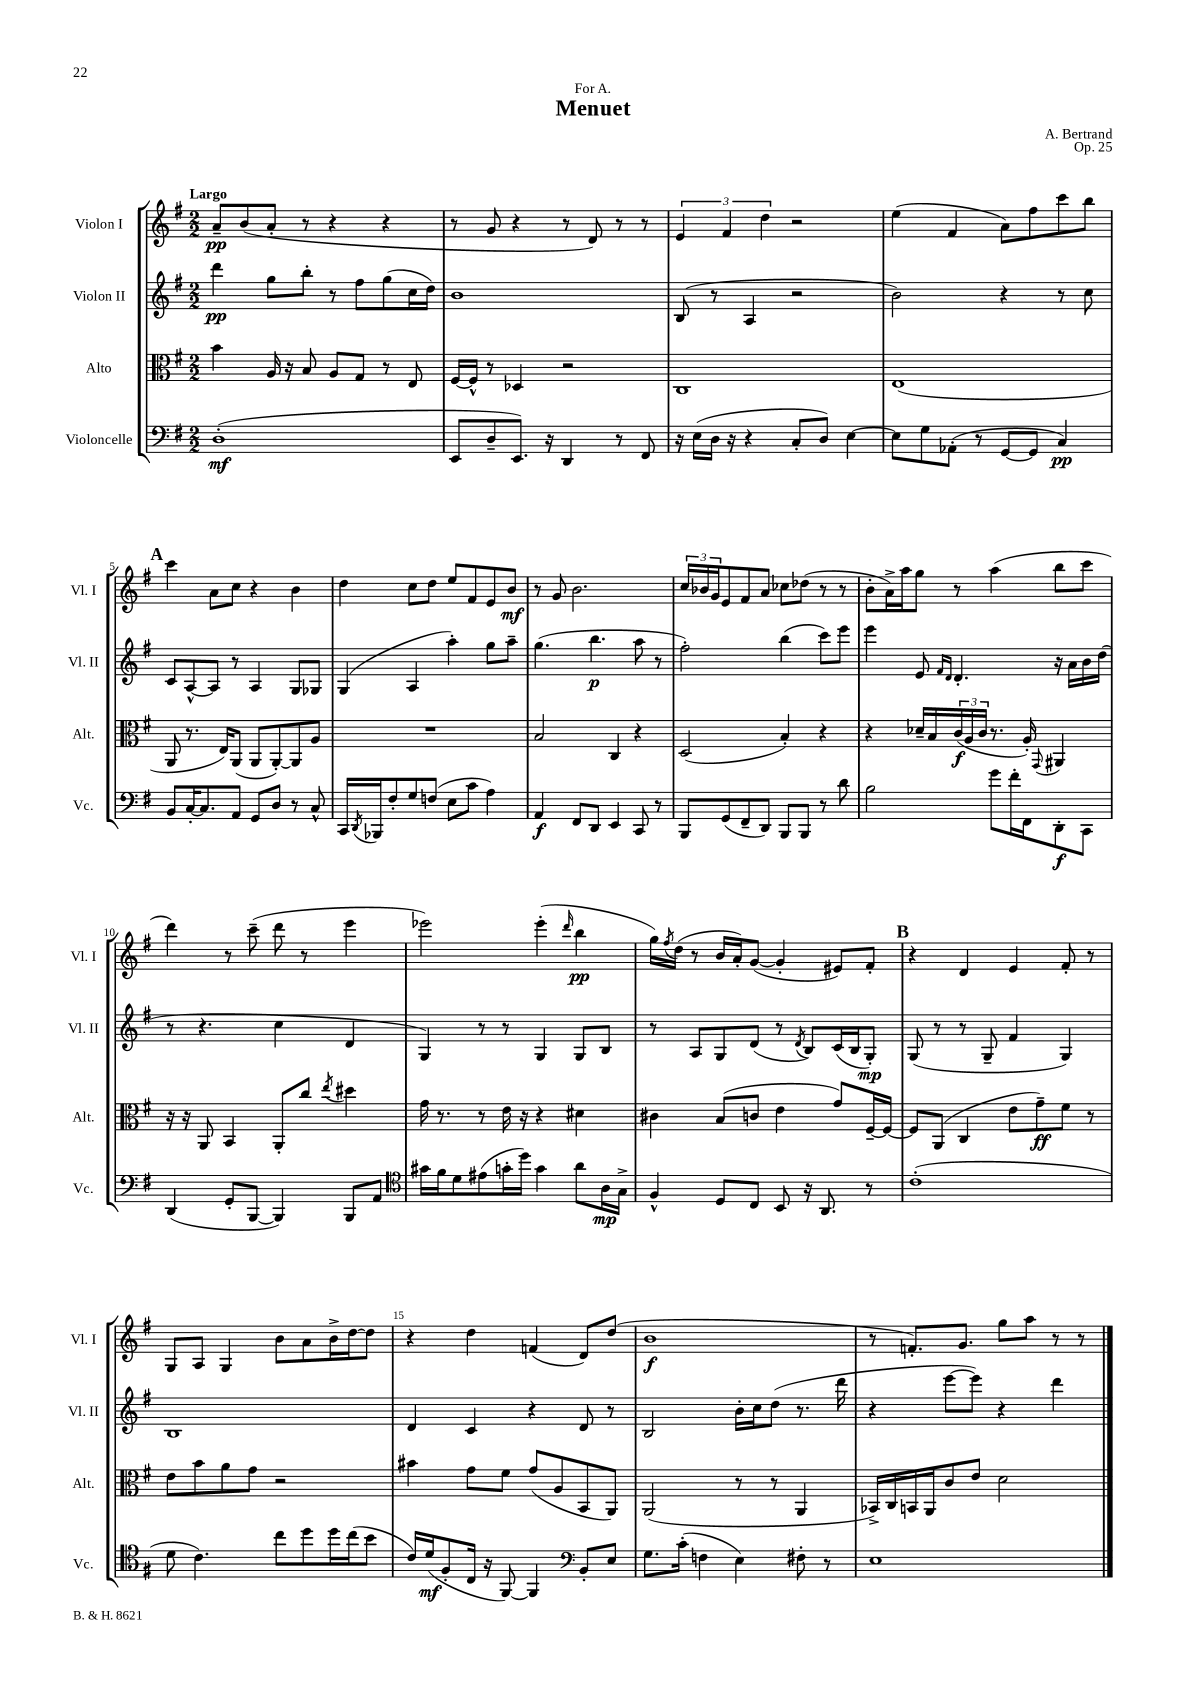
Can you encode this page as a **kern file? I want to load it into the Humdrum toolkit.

**kern	**kern	**kern	**kern
*staff4	*staff3	*staff2	*staff1
*clefF4	*clefC3	*clefG2	*clefG2
*k[f#]	*k[f#]	*k[f#]	*k[f#]
*M2/2	*M2/2	*M2/2	*M2/2
(1D'	4b	4ddd	8a~
.	.	.	(8b
.	16A	8gg	8a'
.	16r	.	.
.	8B	8bb'	8r
.	8A	8r	4r
.	8G	8ff#	.
.	8r	(8gg	4r
.	8E	16cc	.
.	.	16dd)	.
=	=	=	=
8EE	[16F#	1b	8r
.	16F#^^]	.	.
8D~	8r	.	8g
8.EE)	4D-	.	4r
16r	.	.	.
4DD	2r	.	8r
.	.	.	8d)
8r	.	.	8r
8FF#	.	.	8r
=	=	=	=
16r	1C	(8B	6e
(16E	.	.	.
16D	.	8r	.
.	.	.	6f#
16r	.	.	.
4r	.	4A	.
.	.	.	6dd
8C'	.	2r	2r
8D)	.	.	.
[4E	.	.	.
=	=	=	=
8E]	(1E	2b)	(4ee
8G	.	.	.
(8AA-'	.	.	4f#
8r	.	.	.
[8GG	.	4r	8a)
8GG]	.	.	8ff#
4C)	.	8r	8ccc
.	.	8cc	8bb
=	=	=	=
8BB	8AA	8c	4ccc
[16C'	8.r	[8A^^	.
8.C]	.	.	.
.	.	8A]	8a
.	16E)	.	.
8AA	(8AA	8r	8cc
8GG	8AA	4A	4r
8D	[8AA')	.	.
8r	8AA]	8G	4b
8C^^	8A	8G-	.
=	=	=	=
16CC	1r	(4G	4dd
8qDD	.	.	.
16BBB-	.	.	.
8F#'	.	.	.
8G	.	4A	8cc
(8F	.	.	8dd
8E	.	4aa')	8ee
8c	.	.	8f#
4A)	.	8gg	8e
.	.	8aa~	8b
=	=	=	=
4AA	2B	(4.gg	8r
.	.	.	8g
8FF#	.	.	2.b
8DD	.	4.bb	.
4EE	4C	.	.
8CC	4r	8aa	.
8r	.	8r	.
=	=	=	=
8BBB	(2D	2ff#')	24cc
.	.	.	24b-
.	.	.	24g
(8GG	.	.	8e
8FF#~	.	.	8f#
8DD)	.	.	8a
8BBB	4B')	(4bb	8cc-
8BBB	.	.	(8dd-
8r	4r	8ccc)	8r
8d	.	8eee	8r
=	=	=	=
2B	4r	4eee	8b'
.	.	.	16a^)
.	.	.	16aa
.	16d-~	8e	8gg
.	16B	.	.
.	.	16qqf#	.
.	.	16qqd	.
.	(24c	4.d'	8r
.	24A	.	.
.	24c	.	.
8g	8.r	.	(4aa
16f#'	.	.	.
16FF#	16A')	.	.
.	8qqGG	.	.
8DD'	4AA#	16r	8bb
.	.	16a	.
8CC	.	16b	8ccc
.	.	(16dd	.
=	=	=	=
(4DD	16r	8r	4ddd)
.	16r	.	.
.	8AA	4.r	.
8GG'	4BB	.	8r
[8BBB	.	.	(8ccc~
4BBB])	8AA'	4cc	8ddd
.	8cc	.	8r
.	8qee	.	.
8BBB	4dd#	4d	4eee
8AA	.	.	.
=	=	=	=
*clefC4	*	*	*
16g#	16g	4G)	2eee-)
16f#	8.r	.	.
8d	.	.	.
(8e#	8r	8r	.
16g'	16e	8r	.
16dd)	16r	.	.
4g	4r	4G	(4eee-'
.	.	.	16qqddd
8a	4d#	8G	4bb
16A	.	8B	.
16G^	.	.	.
=	=	=	=
4F#^^	4c#	8r	16gg)
.	.	.	8qff#
.	.	.	(16dd
.	.	8A	8r
8D	(8B	8G	16b
.	.	.	16a')
8C	8c	(8d	([8g
8BB	4e	8r	4g']
.	.	8qd	.
16r	.	8B)	.
8.AA	.	.	.
.	8g)	(16c	8e#)
.	.	16B	.
8r	[16F#~	8G')	8f#'
.	16F#_	.	.
=	=	=	=
(1c'	8F#]	(8G	4r
.	(8AA	8r	.
.	4C	8r	4d
.	.	8G~	.
.	8e	4f#	4e
.	8g~)	.	.
.	8f#	4G)	8f#'
.	8r	.	8r
=	=	=	=
8d	8e	1B	8G
4.c)	8b	.	8A
.	8a	.	4G
.	8g	.	.
8cc	2r	.	8b
8dd	.	.	8a
16dd	.	.	16b^
(16cc	.	.	[16dd
8b	.	.	8dd]
=	=	=	=
16c)	4b#	4d	4r
(16d	.	.	.
8F#'	.	.	.
16C	8g	4c	4dd
16r	.	.	.
[8FF#)	8f#	.	.
4FF#]	(8g	4r	(4f
.	8A	.	.
*clefF4	*	*	*
8BB'	8BB	8d	8d)
8E	8AA)	8r	(8dd
=	=	=	=
8.G	(2AA	2B	1b
(16c'	.	.	.
4F	.	.	.
4E)	8r	16b'	.
.	.	16cc	.
.	8r	(8dd	.
8F#'	4AA	8.r	.
8r	.	.	.
.	.	16ddd	.
=	=	=	=
1E	16BB-^)	4r	8r
.	16C	.	.
.	16BB	.	8.f')
.	16AA	.	.
.	8c	[8eee	.
.	.	.	8.g
.	8e	8eee])	.
.	2d	4r	8gg
.	.	.	8aa
.	.	4ddd	8r
.	.	.	8r
==	==	==	==
*-	*-	*-	*-
